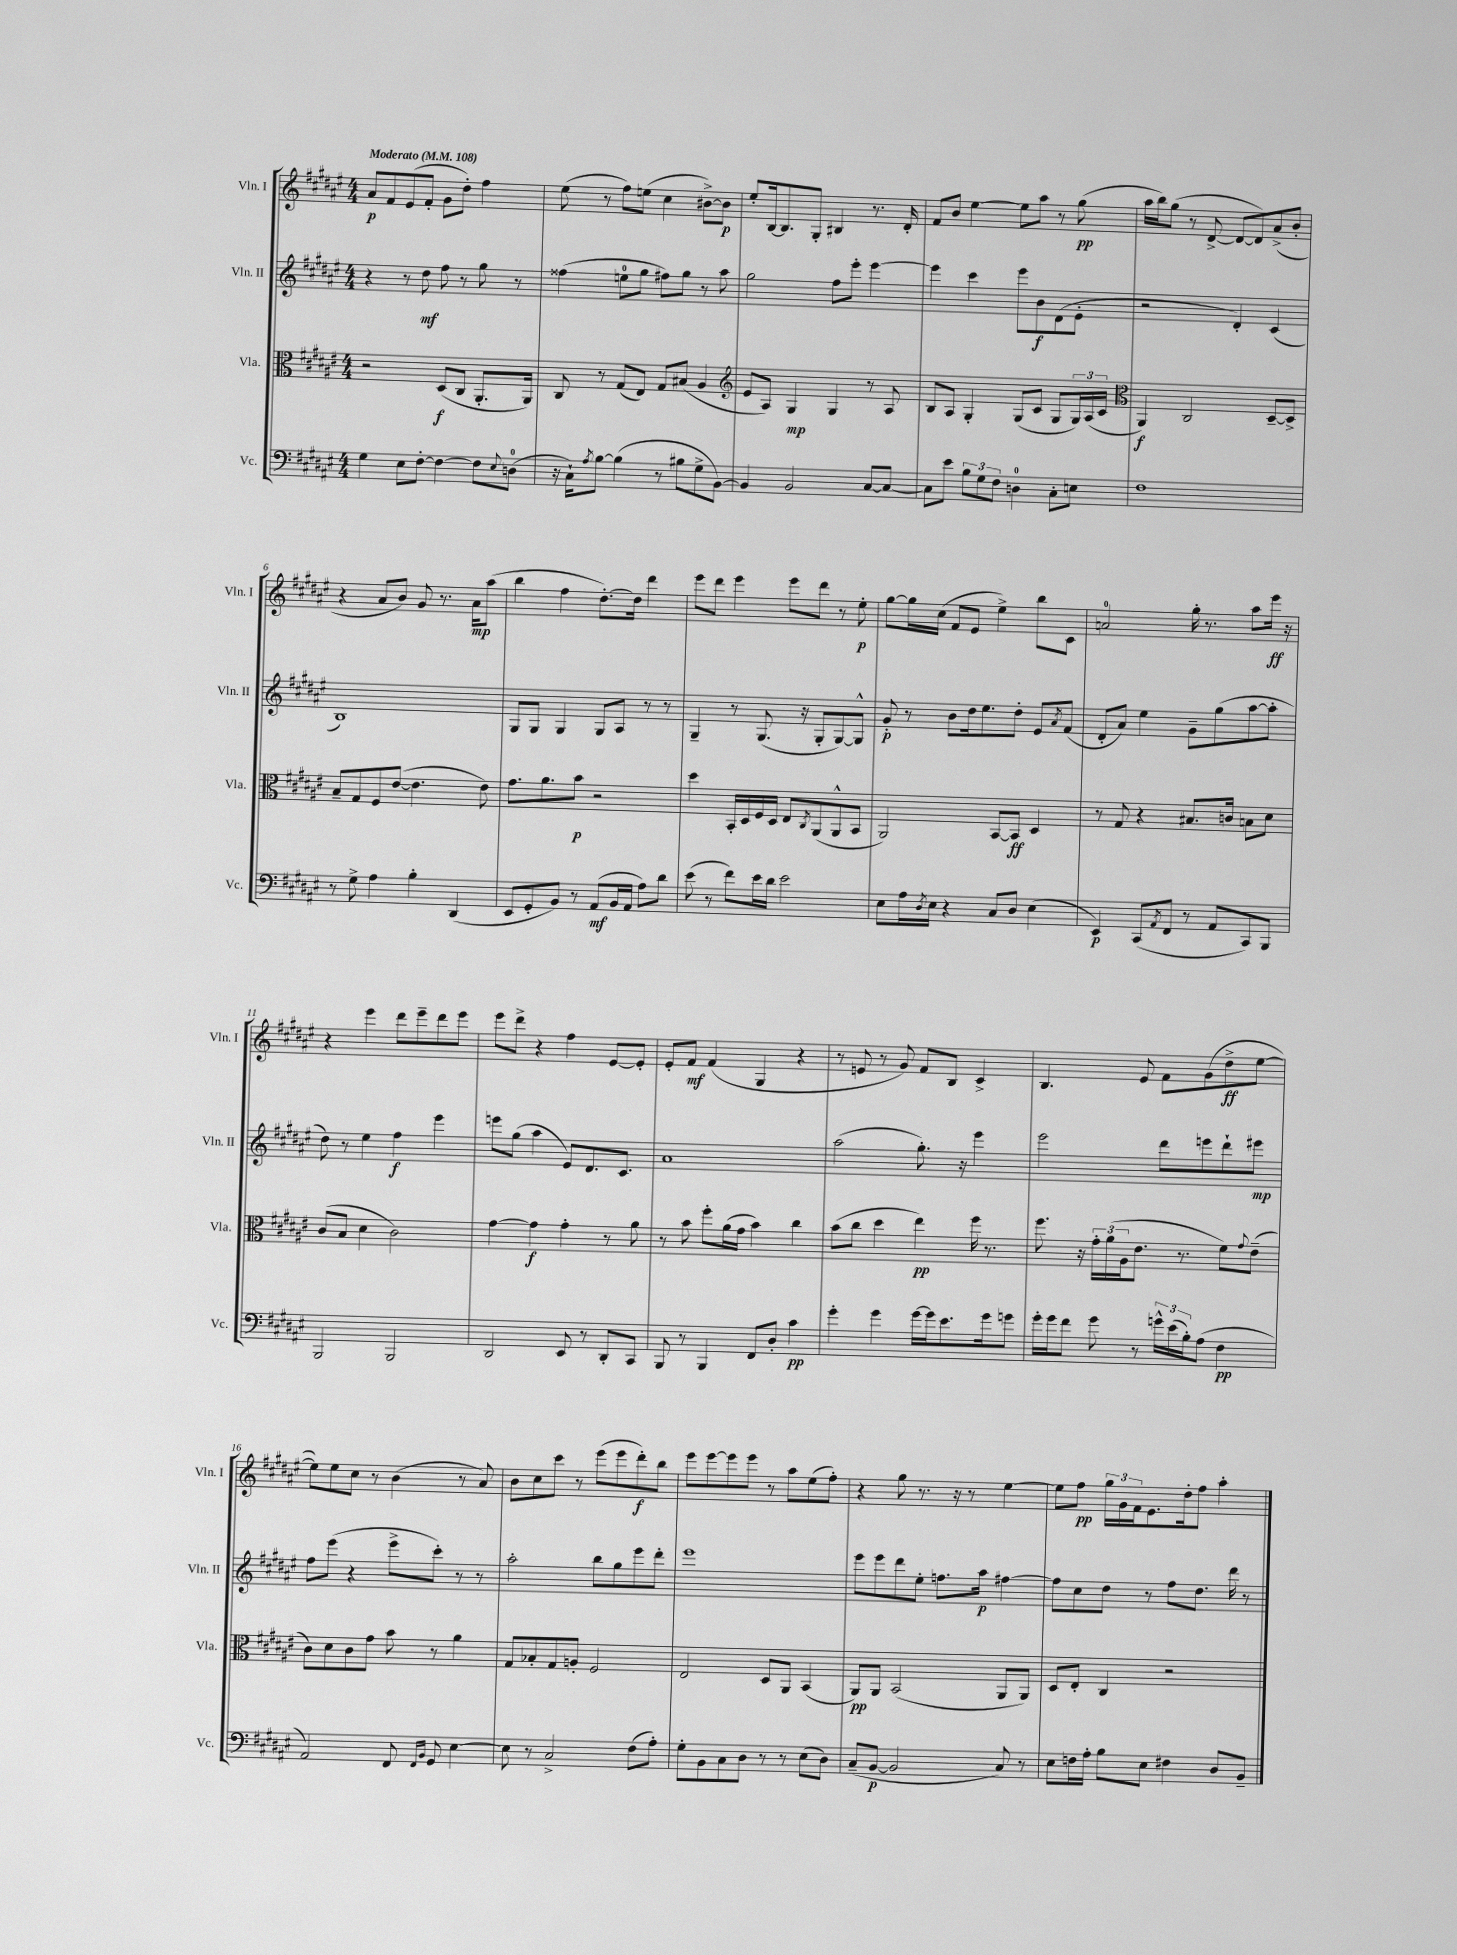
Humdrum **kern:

**kern	**kern	**kern	**kern
*staff4	*staff3	*staff2	*staff1
*clefF4	*clefC3	*clefG2	*clefG2
*k[f#c#g#d#a#e#]	*k[f#c#g#d#a#e#]	*k[f#c#g#d#a#e#]	*k[f#c#g#d#a#e#]
*M4/4	*M4/4	*M4/4	*M4/4
*MM108	*MM108	*MM108	*MM108
4G#	2r	4r	8a#
.	.	.	8f#
8E#	.	8r	(8e#
[8F#'	.	8dd#	8f#'
4F#_	(8D#	8ff#	8g#
.	8C#	8r	8dd#')
8F#]	8.AA#'	8gg#	4ff#
8qqE#	.	.	.
(8D	.	8r	.
.	16AA#)	.	.
=	=	=	=
16r	8C#	(4ff##	(8ee#
16C#`)	.	.	.
8qA#	.	.	.
[8B	8r	.	8r
(4B]	(8G#	8ee	8ff#)
.	8E#)	8gg#	(8ee
8r	8G#	8ff#)	4cc#
8B#	(8B#	8gg#	.
8G#^	4A#	8r	[8b#^)
[8BB)	.	8aa#	8b#]
=	=	=	=
*	*clefG2	*	*
4BB]	8e#	2gg#	8ee#'
.	8A#)	.	[16B
.	.	.	8.B]
2BB	4G#	.	.
.	.	.	8G#'
.	4G#	8ff#	4B#
.	.	8eee#'	.
[8C#	8r	[4eee#	8.r
8C#_	8A#	.	.
.	.	.	16d#'
=	=	=	=
8C#]	8B	4eee#]	8f#
8e#	8A#	.	8b
12B	4G#'	4ccc#	[4ee#
12G#	.	.	.
12F#	.	.	.
4D	(8G#	8eee#	8ee#]
.	8c#	8b	8aa#
8C#'	8G#	(8d#	8r
8E	24G#)	8e#'	(8gg#
.	(24A#	.	.
.	24c#	.	.
=	=	=	=
*	*clefC3	*	*
1F#	4AA#)	2r	16aa#
.	.	.	16bb)
.	.	.	(8gg#
.	2C#	.	8r
.	.	.	[8d#^
.	.	4d#')	8d#_
.	.	.	8d#])
.	[8D#~	(4c#	(8a#^
.	8D#^]	.	8b'
=	=	=	=
8r	8B~	1B)	4r
8G#^	8G#	.	.
4A#	8F#	.	8a#
.	([8e#	.	8b)
4B'	4.e#]	.	8g#
.	.	.	8.r
(4DD#	.	.	.
.	.	.	16a#
.	8e#)	.	(8aa#
=	=	=	=
8EE#	8.g#	8G#	4bb
8GG#'	.	8G#	.
.	8.a#	.	.
8BB)	.	4G#	4ff#
8r	8b	.	.
(8AA#	2r	8G#	[8.dd#')
16BB	.	8A#	.
16AA#	.	.	16dd#]
8A#)	.	8r	4ddd#
8d#	.	8r	.
=	=	=	=
(8e#	4dd#	4G#~	8eee#
8r	.	.	8ddd#
8f#)	16BB'	8r	4eee#
.	16D#	.	.
16e#	16F#	(8.G#	.
16d#	16D#	.	.
2e#	8E#	.	8eee#
.	.	16r	.
.	8qC#	.	.
.	(8AA#	8G#'	8ddd#
.	8AA#^^	[8G#)	8r
.	8BB	8G#^^]	8ee#'
=	=	=	=
8E#	2AA#)	8g#'	[8gg#
16A#	.	8r	16gg#]
8qD#	.	.	.
16E#	.	.	(16cc#
4r	.	8b	8f#
.	.	16dd#	8e#
.	.	8.ee#	.
8C#	[8BB	.	4ee#^)
8D#	8BB]	8dd#'	.
(4E#	4D#	8e#	8bb
.	.	8qa#	.
.	.	(8f#	8c#
=	=	=	=
4EE#)	8r	8d#'	2a
.	8G#	8a#)	.
(8CC#	4r	4ee#	.
8qAA#	.	.	.
8FF#	.	.	.
8r	8.B#	8g#~	16gg#'
.	.	.	8.r
8AA#	.	(8gg#	.
.	16c	.	.
8CC#)	8B	[8aa#	8aa#
8BBB	8d#	8aa#']	16eee#
.	.	.	16r
=	=	=	=
2BBB	(8c#	8dd#)	4r
.	8B	8r	.
.	4d#	4ee#	4eee#
2BBB	2c#)	4ff#	8ddd#
.	.	.	8eee#~
.	.	4eee#	8ddd#
.	.	.	8eee#
=	=	=	=
2DD#	[4g#	8eee	8eee#
.	.	(8gg#	8ddd#^
.	4g#]	4aa#	4r
8EE#	4g#'	8e#)	4ff#
8r	.	8.d#	.
8DD#'	8r	.	[8e#
.	.	8.c#	.
8CC#	8a#	.	8e#']
=	=	=	=
8BBB	8r	1a#	8e#'
8r	8b	.	8f#
4BBB	8ff#'	.	(4f#
.	(16a#	.	.
.	16g#	.	.
8FF#	4b)	.	4G#
8D#'	.	.	.
4c#	4cc#	.	4r
=	=	=	=
4g#'	(8b	(2aa#	8r
.	8cc#	.	8e
4g#	4dd#	.	8r
.	.	.	8g#)
[16g#	4ee#)	8.gg#')	8f#
16g#]	.	.	.
8.e#	.	.	8B
.	.	16r	.
.	16ff#	4eee#	4c#^
16g#	8.r	.	.
8g	.	.	.
=	=	=	=
16g#'	8.ff#	2eee#	4.B
16g#	.	.	.
8f#	.	.	.
.	16r	.	.
8g#	24g#'	.	.
.	(24a#	.	.
.	24A#	.	.
8r	8.e#	.	8e#
24g^^	.	8ddd#	8f#
(24e#	.	.	.
.	8.r	.	.
24B')	.	.	.
(8A#	.	8eee	(8g#
4F#	8f#)	8ddd#`	8dd#^
.	8qqg#	.	.
.	(8e#~	8eee#	[8ee#
=	=	=	=
2AA#)	8c#)	8ff#	8ee#])
.	8d#	(8eee#	8ee#
.	8c#	4r	8cc#
.	8g#	.	8r
8FF#	8b	8eee#^	(4b
16qqFF#	.	.	.
16qqBB	.	.	.
8GG#	8r	8ccc#')	.
[4E#	4a#	8r	8r
.	.	8r	8a#)
=	=	=	=
8E#]	8G#	2aa#'	8b
8r	8B-'	.	8cc#
2C#^	8G#	.	8ccc#
.	8A'	.	8r
.	2F#	8bb	(8eee#
.	.	8gg#	8eee#
(8F#	.	8eee#	8ddd#')
8A#')	.	8ddd#'	8bb
=	=	=	=
8G#'	2E#	1eee#	8eee#
8BB	.	.	[8eee#
8C#	.	.	8eee#]
8D#	.	.	8eee#
8r	8D#	.	8r
8r	8AA#	.	8aa#
(8E#	(4BB	.	(8ee#
8D#)	.	.	8ff#')
=	=	=	=
(8C#~	8AA#)	8eee#	4r
[8BB	8AA#	8eee#	.
2BB]	(2BB	8ddd#	8gg#
.	.	8ee#'	8.r
.	.	8.ff	.
.	.	.	16r
.	.	.	8r
.	.	16aa#	.
8C#)	8AA#	[4ff#	[4ee#
8r	8AA#)	.	.
=	=	=	=
8E#	8D#	8ff#]	8ee#]
16F	8E#'	8cc#	8ff#
16A#'	.	.	.
8B	4C#	8dd#	24gg#
.	.	.	24g#
.	.	.	24f#
8E#	.	8r	8.e#
4F#	2r	8ff#	.
.	.	.	16dd#'
.	.	8.dd#	8ff#
8D#	.	.	4aa#'
.	.	16ddd#	.
8BB~	.	8r	.
==	==	==	==
*-	*-	*-	*-
